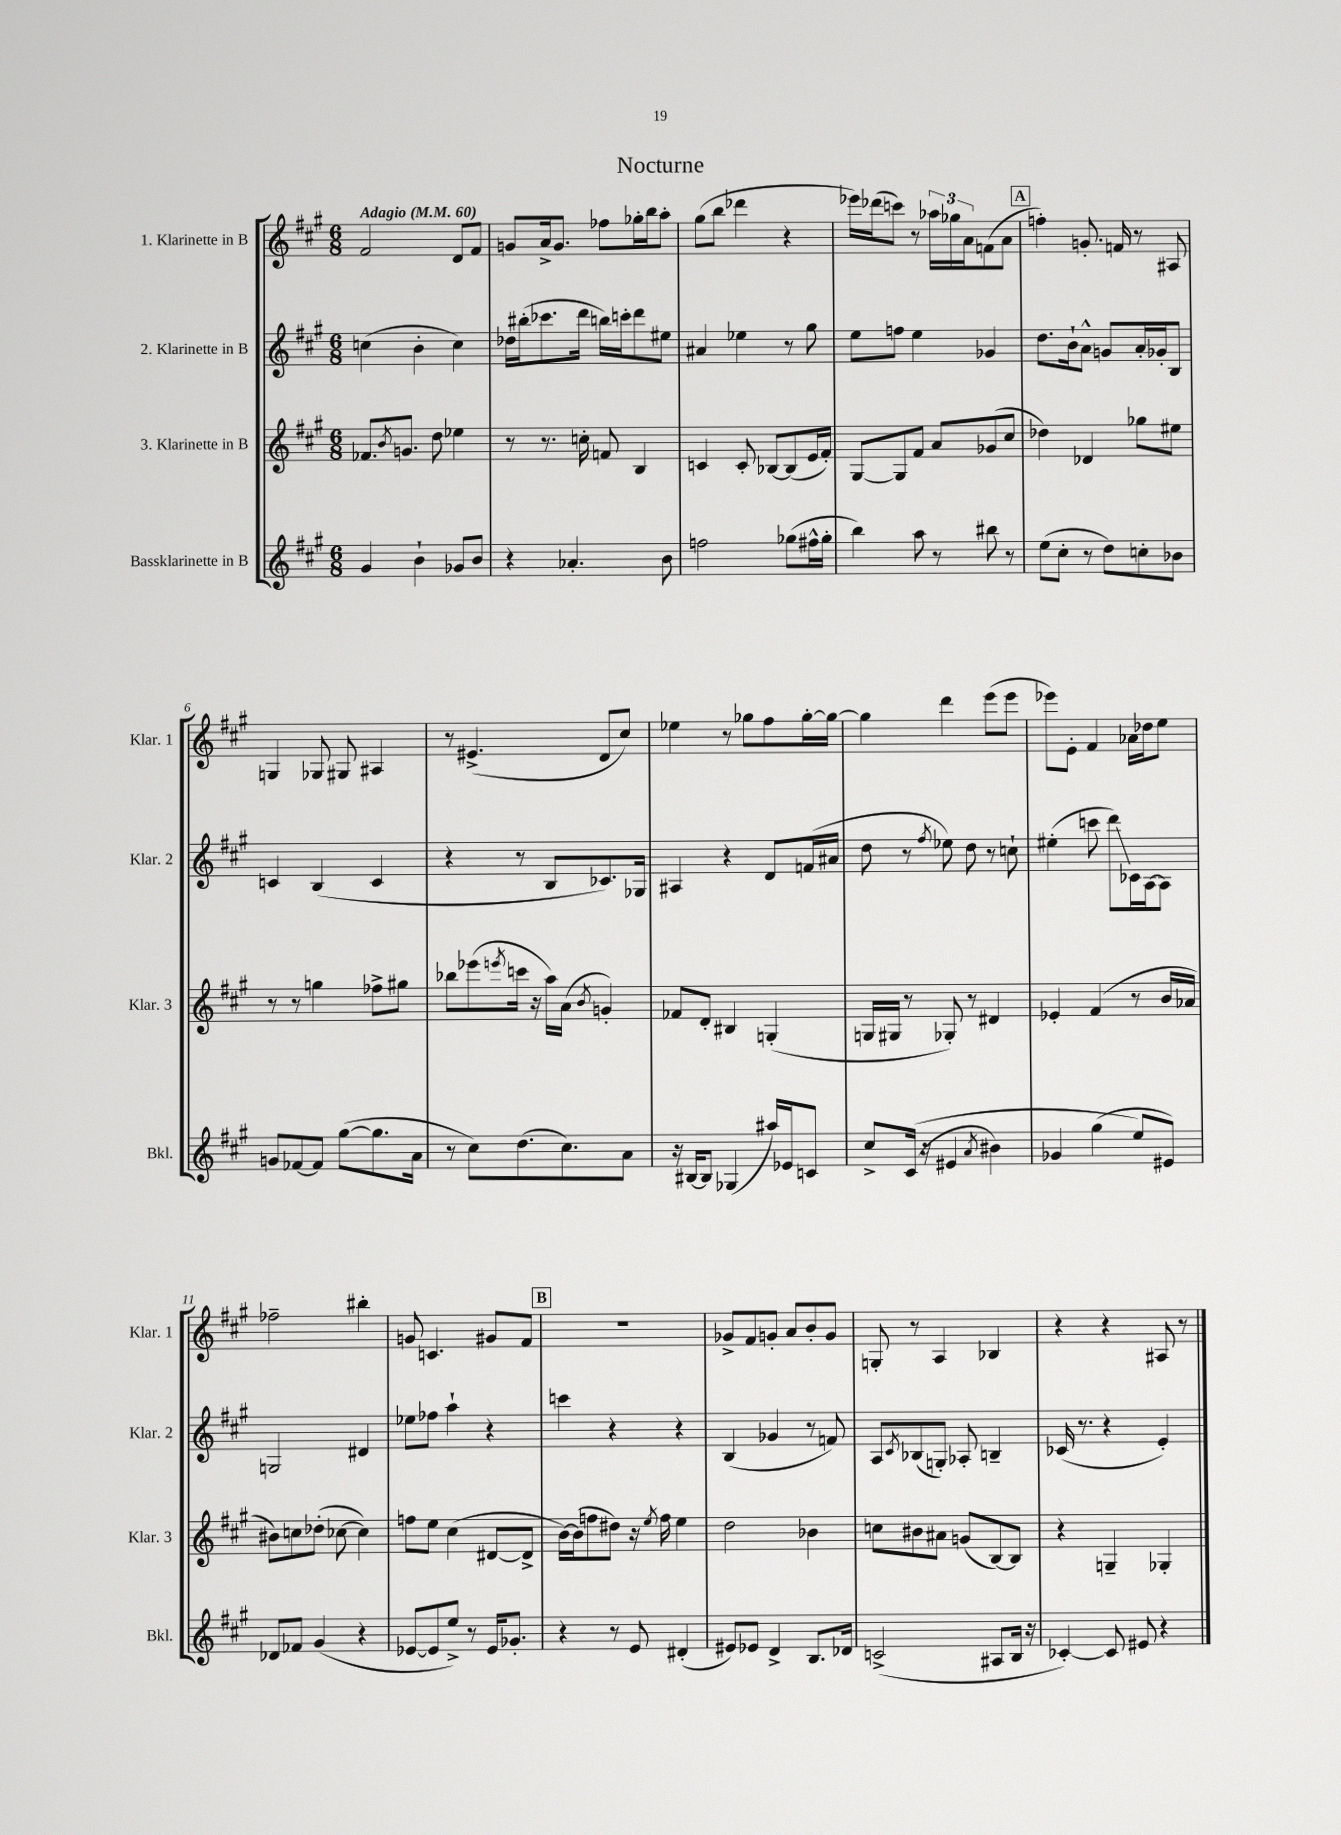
\header { title = "Nocturne" }
<<
\new StaffGroup <<
\new Staff = "s0" \with { instrumentName = "1. Klarinette in B" shortInstrumentName = "Klar. 1" } {
    \clef treble \key a \major \numericTimeSignature \time 6/8 \tempo "Adagio" 4 = 60
    fis'2 d'8 fis'8 |
    g'8 a'16-> g'8. fes''8 ges''16-. b''16 a''8-. |
    gis''8( b''8 des'''4 r4 |
    ees'''16) des'''16( c'''8) r8 \tuplet 3/2 { aes''16 ges''16 a'16 } f'8( a'8 |
    \mark \markup { \box "A" } f''4-.) g'8.-. f'16 r8 ais8 |
    g4 ges8 gis8 ais4 |
    r8 eis'4.->( d'8 cis''8) |
    ees''4 r8 ges''8 fis''8 ges''16~-. ges''16~ |
    ges''4 d'''4 e'''8( e'''8 |
    ees'''8) e'8-. fis'4 aes'16 des''16 e''8 |
    fes''2-- bis''4-. |
    g'8 c'4. gis'8 fis'8 |
    \mark \markup { \box "B" } R2. |
    ges'8-> fis'8 g'8-. a'8 b'8-. g'8 |
    g8-. r8 a4 bes4 |
    r4 r4 ais8 r8 \bar "|." |
}
\new Staff = "s1" \with { instrumentName = "2. Klarinette in B" shortInstrumentName = "Klar. 2" } {
    \clef treble \key a \major \numericTimeSignature \time 6/8
    c''4( b'4-. c''4) |
    des''16 bis''16-.( ces'''8. d'''16 b''16) c'''16-. d'''8 eis''8 |
    ais'4 ees''4 r8 gis''8 |
    e''8 f''8 e''4 ges'4 |
    \mark \markup { \box "A" } d''8. b'16-! a'8-^ g'8 a'16-. ges'16-. b8 |
    c'4 b4( c'4 |
    r4 r8 b8 ces'8.) ges16 |
    ais4 r4 d'8 f'16( ais'16 |
    d''8 r8 \acciaccatura { fis''8 } ees''8) d''8 r8 c''8-! |
    eis''4-.( c'''8 d'''8\glissando) ces'16 a16~ a8 |
    g2 dis'4 |
    ees''8 fes''8 a''4-! r4 |
    \mark \markup { \box "B" } c'''4 r4 r4 |
    b4( ges'4 r8 f'8) |
    a8 \acciaccatura { cis'8 } bes8( g8-.) aes8-. b4-- |
    ces'16( r8. r4 e'4-.) \bar "|." |
}
\new Staff = "s2" \with { instrumentName = "3. Klarinette in B" shortInstrumentName = "Klar. 3" } {
    \clef treble \key a \major \numericTimeSignature \time 6/8
    fes'8. \acciaccatura { b'8 } g'8. d''8 ees''4 |
    r8 r8. c''16-. f'8 b4 |
    c'4 c'8-. bes8~ bes8( e'16 fis'16-.) |
    gis8~ gis8 fis'8 a'8 ges'8( cis''8 |
    \mark \markup { \box "A" } des''4) des'4 ges''8 eis''8 |
    r8 r8 g''4 fes''8-> gis''8 |
    bes''8 ees'''8( \acciaccatura { e'''8 } c'''16 r16 a''16) a'16( \acciaccatura { b'8 } g'4-.) |
    fes'8 d'8-. bis4 g4-.( |
    g16 gis16 r8 ges8-.) r8 dis'4 |
    ees'4-. fis'4( r8 b'16 aes'16 |
    bis'8) c''8 des''8-.( ces''8~ ces''4) |
    f''8 e''8 cis''4( dis'8~ dis'8-> |
    \mark \markup { \box "B" } b'16~) b'16( f''8 dis''8) r16 \acciaccatura { e''8 } f''16 e''4 |
    d''2 bes'4 |
    c''8 bis'8 ais'8 g'8( b8~) b8 |
    r4 g4-- ges4-. \bar "|." |
}
\new Staff = "s3" \with { instrumentName = "Bassklarinette in B" shortInstrumentName = "Bkl." } {
    \clef treble \key a \major \numericTimeSignature \time 6/8
    gis'4 b'4-! ges'8 b'8 |
    r4 aes'4.-. b'8 |
    f''2 ges''8( fis''16-^ ges''16-. |
    b''4) a''8 r8 bis''8 r8 |
    \mark \markup { \box "A" } e''8( cis''8-. r8 d''8) c''8-. bes'8 |
    g'8 fes'8~ fes'8 gis''8~( gis''8. a'16 |
    r8 cis''8) d''8.( cis''8.) a'8 |
    r16 bis16~ bis8 ges4( ais''16) ees'16 c'8 |
    cis''8-> cis'16(\( r16 eis'4 \acciaccatura { a'8 } bis'4) |
    ges'4 gis''4( e''8\) eis'8) |
    des'8 fes'8 gis'4( r4 |
    ees'8~ ees'8 e''8->) r8 ees'16 ges'8.-. |
    \mark \markup { \box "B" } r4 r8 e'8 dis'4-.( |
    eis'8) ees'8 d'4-> b8. des'16 |
    c'2->( ais8 b16 r16 |
    ces'4~-.) ces'8 eis'8 r4 \bar "|." |
}
>>
>>
